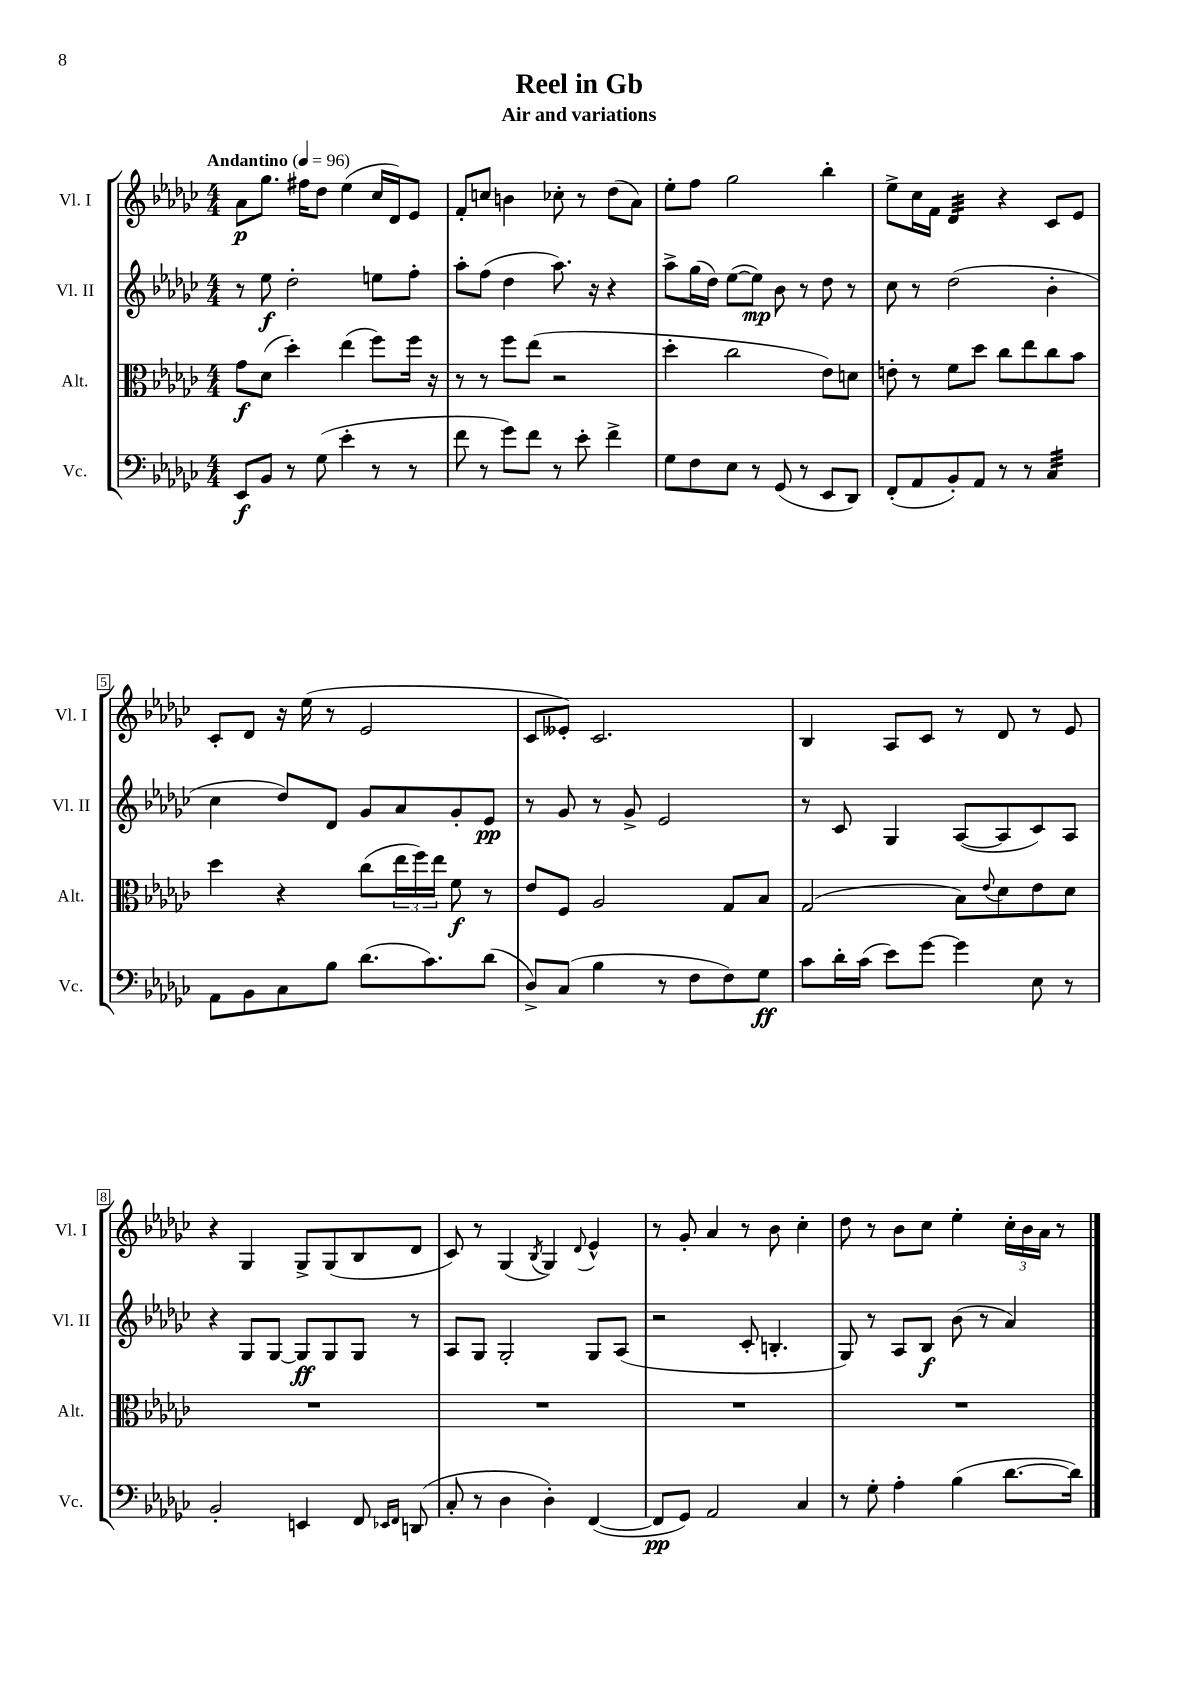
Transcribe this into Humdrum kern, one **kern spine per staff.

**kern	**kern	**kern	**kern
*staff4	*staff3	*staff2	*staff1
*clefF4	*clefC3	*clefG2	*clefG2
*k[b-e-a-d-g-c-]	*k[b-e-a-d-g-c-]	*k[b-e-a-d-g-c-]	*k[b-e-a-d-g-c-]
*M4/4	*M4/4	*M4/4	*M4/4
*MM96	*MM96	*MM96	*MM96
8EE-	8g-	8r	8a-
8BB-	(8d-	8ee-	8.gg-
8r	4dd-')	2dd-'	.
.	.	.	16ff#
(8G-	.	.	8dd-
4e-'	(4ee-	.	(4ee-
8r	8ff)	8ee	16cc-
.	.	.	16d-)
8r	16ff	8ff'	8e-
.	16r	.	.
=	=	=	=
8f	8r	8aa-'	8f'
8r	8r	(8ff	8cc
8g-)	8ff	4dd-	4b
8f	(8ee-	.	.
8r	2r	8.aa-)	8cc-'
8e-'	.	.	8r
.	.	16r	.
4f^	.	4r	(8dd-
.	.	.	8a-)
=	=	=	=
8G-	4dd-'	8aa-^	8ee-'
8F	.	(16gg-	8ff
.	.	16dd-)	.
8E-	2cc-	([8ee-	2gg-
8r	.	8ee-])	.
(8GG-	.	8b-	.
8r	.	8r	.
8EE-	8e-)	8dd-	4bb-'
8DD-)	8d	8r	.
=	=	=	=
(8FF'	8e'	8cc-	8ee-^
8AA-	8r	8r	16cc-
.	.	.	16f
8BB-')	8f	(2dd-	4d-
8AA-	8dd-	.	.
8r	8cc-	.	4r
8r	8ee-	.	.
4C-	8cc-	4b-'	8c-
.	8b-	.	8e-
=	=	=	=
8AA-	4dd-	4cc-	8c-'
8BB-	.	.	8d-
8C-	4r	8dd-)	16r
.	.	.	(16ee-
8B-	.	8d-	8r
(8.d-	(8cc-	8g-	2e-
.	24ee-	8a-	.
.	24ff)	.	.
8.c-)	.	.	.
.	24ee-	.	.
.	8f	8g-'	.
(8d-	8r	8e-	.
=	=	=	=
8D-^)	8e-	8r	8c-
(8C-	8F	8g-	8e--')
4B-	2A-	8r	2.c-
.	.	8g-^	.
8r	.	2e-	.
8F	.	.	.
8F)	8G-	.	.
8G-	8B-	.	.
=	=	=	=
8c-	(2G-	8r	4B-
16d-'	.	8c-	.
(16c-	.	.	.
8e-)	.	4G-	8A-
[8g-	.	.	8c-
4g-]	8B-)	([8A-	8r
.	8qqe-	.	.
.	8d-	8A-]	8d-
8E-	8e-	8c-)	8r
8r	8d-	8A-	8e-
=	=	=	=
2BB-'	1r	4r	4r
.	.	8G-	4G-
.	.	[8G-	.
4EE	.	8G-]	8G-^
.	.	8G-	(8G-
8FF	.	8G-	8B-
16qqEE-	.	.	.
16qqFF	.	.	.
(8DD	.	8r	8d-
=	=	=	=
8C-'	1r	8A-	8c-)
8r	.	8G-	8r
4D-	.	2G-'	(4G-
.	.	.	8qB-
4D-')	.	.	4G-)
.	.	.	8qqd-
([4FF	.	8G-	4e-^^
.	.	(8A-	.
=	=	=	=
8FF]	1r	2r	8r
8GG-)	.	.	8g-'
2AA-	.	.	4a-
.	.	8c-'	8r
.	.	4.B'	8b-
4C-	.	.	4cc-'
=	=	=	=
8r	1r	8G-)	8dd-
8G-'	.	8r	8r
4A-'	.	8A-	8b-
.	.	8B-	8cc-
(4B-	.	(8b-	4ee-'
.	.	8r	.
[8.d-	.	4a-)	24cc-'
.	.	.	24b-
.	.	.	24a-
.	.	.	8r
16d-])	.	.	.
==	==	==	==
*-	*-	*-	*-
